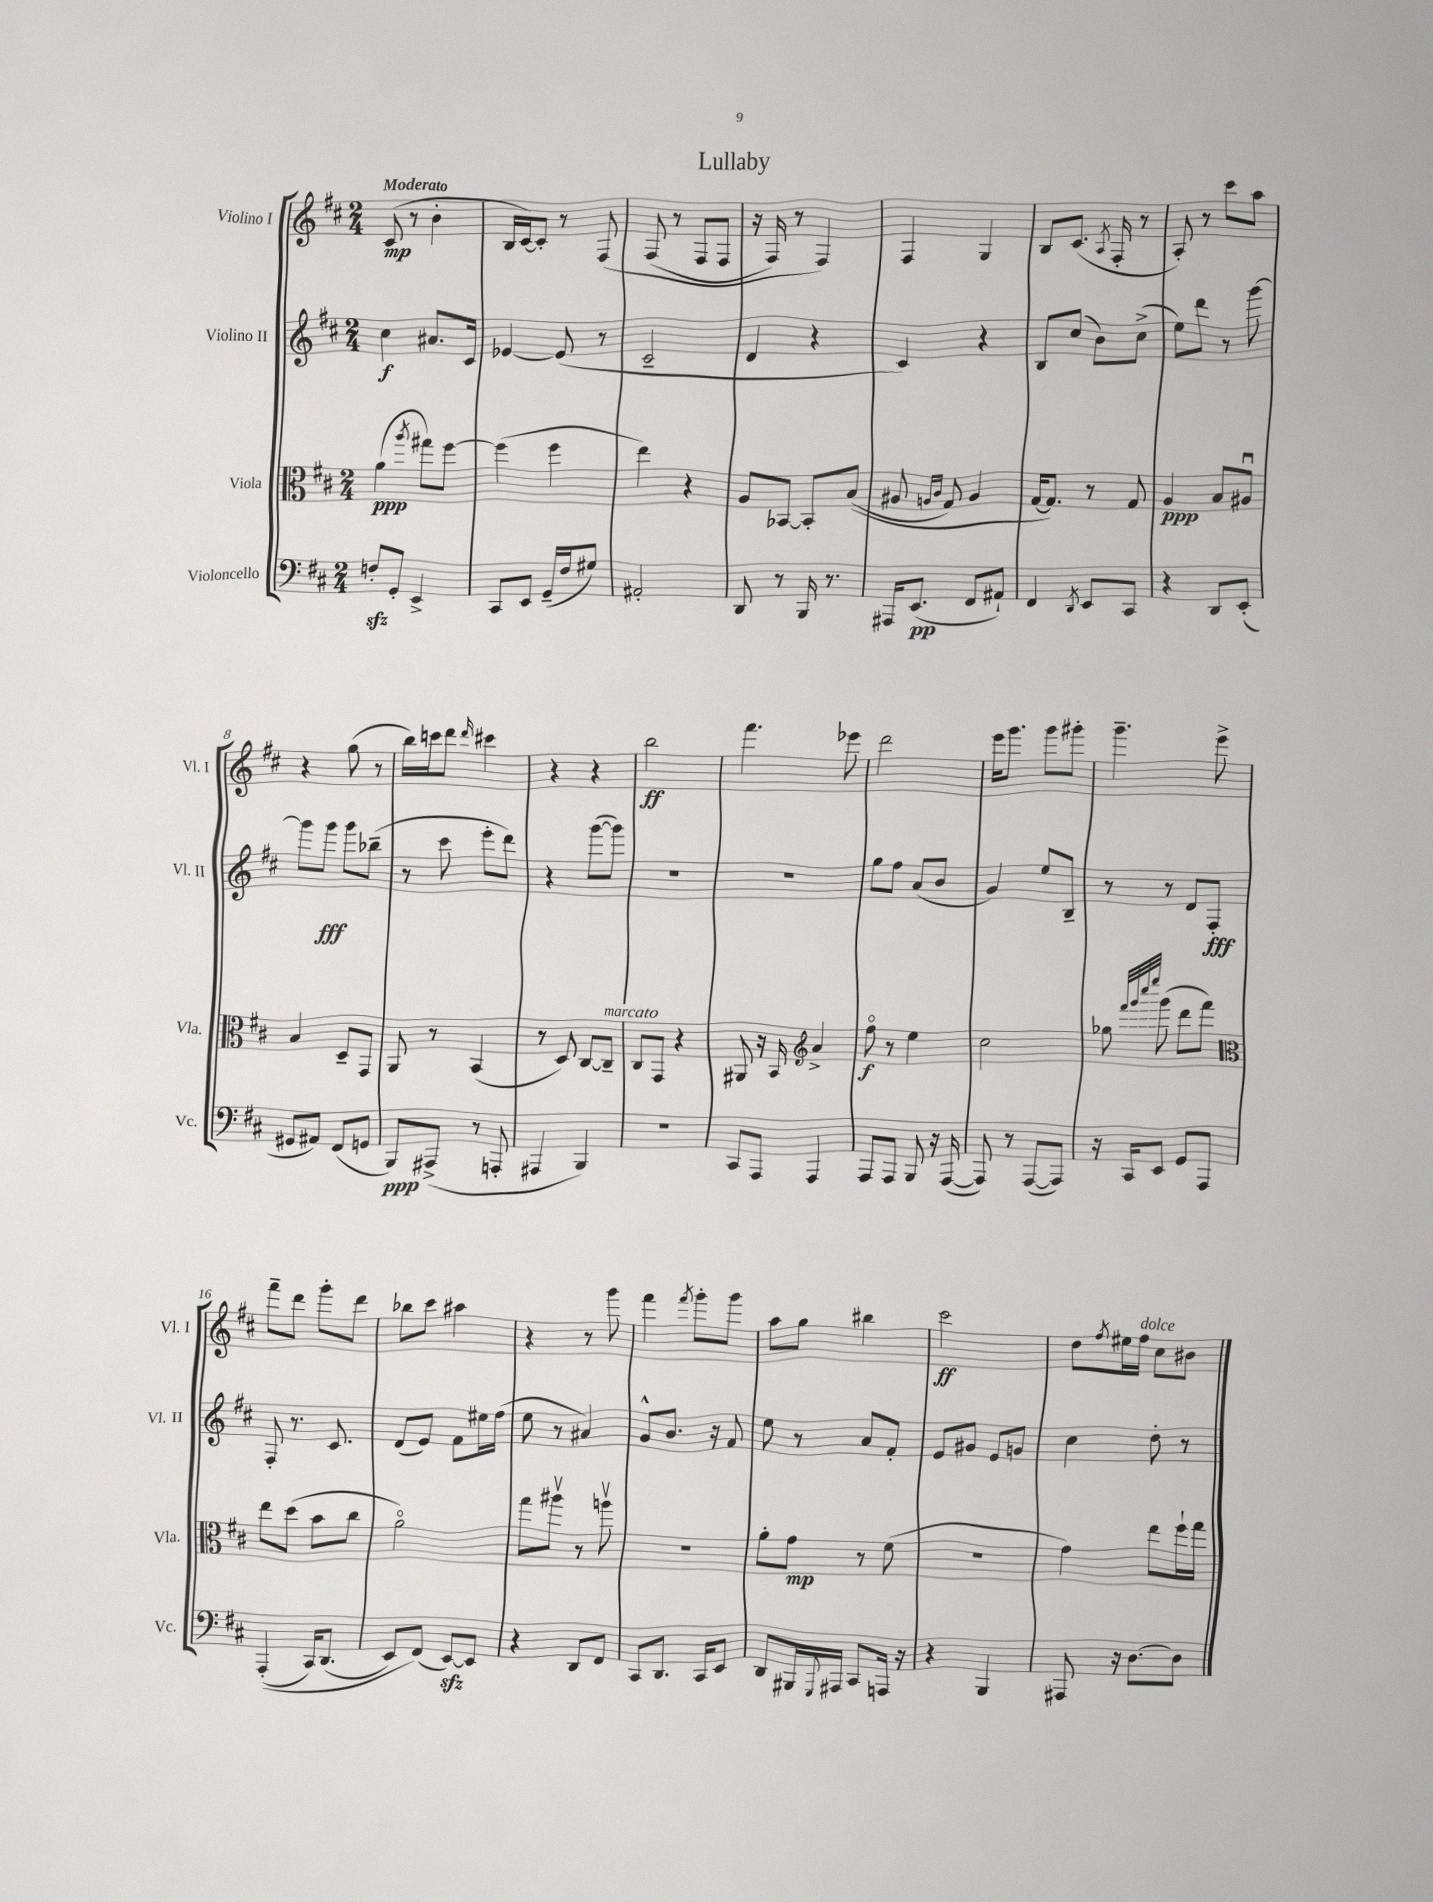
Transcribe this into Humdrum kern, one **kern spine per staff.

**kern	**dynam	**kern	**dynam	**kern	**dynam	**kern	**dynam
*part4	*part4	*part3	*part3	*part2	*part2	*part1	*part1
*staff4	*staff4	*staff3	*staff3	*staff2	*staff2	*staff1	*staff1
*I"Violoncello	*	*I"Viola	*	*I"Violino II	*	*I"Violino I	*
*I'Vc.	*	*I'Vla.	*	*I'Vl. II	*	*I'Vl. I	*
*clefF4	*	*clefC3	*	*clefG2	*	*clefG2	*
*k[f#c#]	*	*k[f#c#]	*	*k[f#c#]	*	*k[f#c#]	*
*M2/4	*	*M2/4	*	*M2/4	*	*M2/4	*
=1	=1	=1	=1	=1	=1	=1	=1
!	!	!	!	!	!	!LO:TX:a:B:t=Moderato	!
8Fnzz'/L	.	(4a\	ppp	4cc#\	f	(8c#/	mp
8GG'/J	.	.	.	.	.	8r	.
.	.	8qaa/	.	.	.	.	.
4EE^/	.	8gg#X\L)	.	8.a#X/L	.	4b'\	.
.	.	[8ff#\J	.	.	.	.	.
.	.	.	.	16c#/Jk	.	.	.
=2	=2	=2	=2	=2	=2	=2	=2
8CC#/L	.	(4ff#\]	.	[4e-X/	.	16B/LL	.
.	.	.	.	.	.	[16c#/J)	.
8EE/J	.	.	.	.	.	8c#'/J]	.
(16GG~/LL	.	4ff#\	.	(8e-/]	.	8r	.
16F#/J	.	.	.	.	.	.	.
8G#X/J)	.	.	.	8r	.	(8F#/	.
=3	=3	=3	=3	=3	=3	=3	=3
2AA#X'/	.	4ee\)	.	2c#~/	.	(8F#/	.
.	.	.	.	.	.	8r	.
.	.	4r	.	.	.	8F#/L	.
.	.	.	.	.	.	8F#/J	.
=4	=4	=4	=4	=4	=4	=4	=4
8DD/	.	8A/L	.	4d/	.	16r	.
.	.	.	.	.	.	16F#/)	.
8r	.	[8BB-X/J	.	.	.	8r	.
16BBB/	.	8BB-'/L]	.	4r	.	4F#/)	.
8.r	.	.	.	.	.	.	.
.	.	((8B/J	.	.	.	.	.
=5	=5	=5	=5	=5	=5	=5	=5
16AAA#X/KL	.	8A#X/	.	4c#/)	.	4F#/	.
(8.EE/J	pp	.	.	.	.	.	.
.	.	16qqAn/LL	.	.	.	.	.
.	.	16qqc#/JJ	.	.	.	.	.
.	.	8G/)	.	.	.	.	.
8FF#/L	.	4A/	.	4r	.	4G/	.
8AA#X`/J)	.	.	.	.	.	.	.
=6	=6	=6	=6	=6	=6	=6	=6
4FF#/	.	[16G/KL	.	8B/L	.	8B/L	.
.	.	8.G/J])	.	.	.	.	.
.	.	.	.	(8cc#/J	.	(8.c#/J	.
8qDD/	.	.	.	.	.	.	.
8EE/L	.	8r	.	8b\L)	.	.	.
.	.	.	.	.	.	8qA/	.
.	.	.	.	.	.	16F#'/	.
8CC#/J	.	8G/	.	(8cc#^\J	.	8r	.
=7	=7	=7	=7	=7	=7	=7	=7
4r	.	4A/	ppp	8ee\L)	.	8A'/)	.
.	.	.	.	8ddd\J	.	8r	.
8DD/L	.	8B/L	.	8r	.	8ccc#\L	.
(8EE'/J	.	8A#Xu/J	.	[8ggg\	.	8aa\J	.
!!LO:LB:g=z
=8	=8	=8	=8	=8	=8	=8	=8
8GG#X/L	.	4B/	.	8ggg\L]	.	4r	.
8AA#X/J)	.	.	.	8ggg\J	fff	.	.
(8FF#/L	.	8D~/L	.	8ggg\L	.	(8gg\	.
8GGn/J	.	8GG/J	.	(8bb-X~\J	.	8r	.
=9	=9	=9	=9	=9	=9	=9	=9
8BBB/L)	ppp	8AA/	.	8r	.	16bb\LL)	.
.	.	.	.	.	.	16cccn\J	.
(8AAA#X^/J	.	8r	.	8ccc#\	.	8ddd\J	.
.	.	.	.	.	.	16qqddd/	.
8r	.	(4BB/	.	8eee'\L	.	4ccc#X\	.
8AAAn'/	.	.	.	8ddd\J)	.	.	.
=10	=10	=10	=10	=10	=10	=10	=10
4AAA#X/	.	8r	.	4r	.	4r	.
.	.	8D/)	.	.	.	.	.
4BBB/)	.	[8C#/L	.	([8ggg\L	.	4r	.
!	!	!LO:TX:a:i:t=marcato	!	!	!	!	!
.	.	8C#~/J]	.	8ggg\J])	.	.	.
=11	=11	=11	=11	=11	=11	=11	=11
2r	.	8C#/L	.	2r	.	2bb\	ff
.	.	8GG/J	.	.	.	.	.
.	.	4r	.	.	.	.	.
=12	=12	=12	=12	=12	=12	=12	=12
8CC#/L	.	8AA#X/	.	2r	.	4.fff#\	.
8AAA/J	.	16r	.	.	.	.	.
.	.	16BB/	.	.	.	.	.
*	*	*clefG2	*	*	*	*	*
4AAA/	.	4a^/	.	.	.	.	.
.	.	.	.	.	.	8eee-X\	.
=13	=13	=13	=13	=13	=13	=13	=13
8AAA/L	.	8ff#\	f	8gg\L	.	2ddd\	.
8AAA/J	.	8r	.	8ff#\J	.	.	.
8BBB/	.	4ee\	.	(8a/L	.	.	.
16r	.	.	.	8b/J	.	.	.
([16AAA/	.	.	.	.	.	.	.
=14	=14	=14	=14	=14	=14	=14	=14
8AAA/])	.	2cc#\	.	4g/)	.	16eee\KL	.
.	.	.	.	.	.	8.ggg\J	.
8r	.	.	.	.	.	.	.
([8AAA/L	.	.	.	8ee/L	.	8ggg\L	.
8AAA/J])	.	.	.	8B~/J	.	8ggg#X'\J	.
=15	=15	=15	=15	=15	=15	=15	=15
16r	.	8gg-X\	.	8r	.	4.ggg~\	.
16CC#/KL	.	.	.	.	.	.	.
.	.	32qqfff#/LLL	.	.	.	.	.
.	.	32qqggg/	.	.	.	.	.
.	.	32qqcccc#/	.	.	.	.	.
.	.	32qqeeee/JJJ	.	.	.	.	.
8EE/J	.	(8ggg\	.	8r	.	.	.
8GG/L	.	8ddd\L	.	8d/L	.	.	.
8AAA/J	.	8fff#\J)	.	8F#'/J	fff	8eee^\	.
!!LO:LB:g=z
=16	=16	=16	=16	=16	=16	=16	=16
*	*	*clefC3	*	*	*	*	*
((4AAA'/	.	8ee\L	.	8F#'/	.	8fff#~\L	.
.	.	(8dd\J	.	8.r	.	8ddd\J	.
16CC#/KL)	.	8b\L	.	.	.	8ggg'\L	.
(8.DD/J	.	.	.	8.c#/	.	.	.
.	.	8cc#\J	.	.	.	8ddd\J	.
=17	=17	=17	=17	=17	=17	=17	=17
8EE/L)	.	2a\)	.	(8d/L	.	8bb-X\L	.
(8FF#/J)	.	.	.	8e/J)	.	8ccc#\J	.
[8EEzz/L)	.	.	.	8f#\L	.	4aa#X\	.
8EE/J]	.	.	.	16ee#X\L	.	.	.
.	.	.	.	(16ff#\JJ	.	.	.
=18	=18	=18	=18	=18	=18	=18	=18
4r	.	8gg\L	.	8ee\	.	4r	.
.	.	8aa#Xv\J	.	8r	.	.	.
8DD/L	.	8r	.	4a#X/)	.	8r	.
8FF#/J	.	8aanv\	.	.	.	8ggg\	.
=19	=19	=19	=19	=19	=19	=19	=19
8CC#/L	.	2r	.	8g^^/L	.	4fff#\	.
8.DD/J	.	.	.	8.b/J	.	.	.
.	.	.	.	.	.	8qfff#/	.
.	.	.	.	.	.	8ggg'\L	.
16CC#/KL	.	.	.	16r	.	.	.
8EE/J	.	.	.	8f#/	.	8ggg\J	.
=20	=20	=20	=20	=20	=20	=20	=20
8DD/L	.	8a'\L	.	8ee\	.	8aa\L	.
16BBB#X/L	.	8g\J	mp	8r	.	8gg\J	.
8qqGGG/	.	.	.	.	.	.	.
16AAA#X/JJ	.	.	.	.	.	.	.
8CC#/L	.	8r	.	8a/L	.	4bb#X\	.
16AAAn/Jk	.	(8f#\	.	8f#'/J	.	.	.
16r	.	.	.	.	.	.	.
=21	=21	=21	=21	=21	=21	=21	=21
4r	.	2r	.	8e/L	.	2ccc#\	ff
.	.	.	.	8g#X/J	.	.	.
4BBB/	.	.	.	8e/L	.	.	.
.	.	.	.	8gn/J	.	.	.
=22	=22	=22	=22	=22	=22	=22	=22
8AAA#X/	.	4g\)	.	4cc#\	.	8dd\L	.
.	.	.	.	.	.	8qff#/	.
16r	.	.	.	.	.	16ee#X\L	.
!	!	!	!	!	!	!LO:TX:a:i:t=dolce	!
[8.D\L	.	.	.	.	.	16ff#\JJ	.
.	.	8ee\L	.	8dd'\	.	8cc#\L	.
8D\J]	.	16ff#`\L	.	8r	.	8b#X\J	.
.	.	16gg\JJ	.	.	.	.	.
==	==	==	==	==	==	==	==
*-	*-	*-	*-	*-	*-	*-	*-
